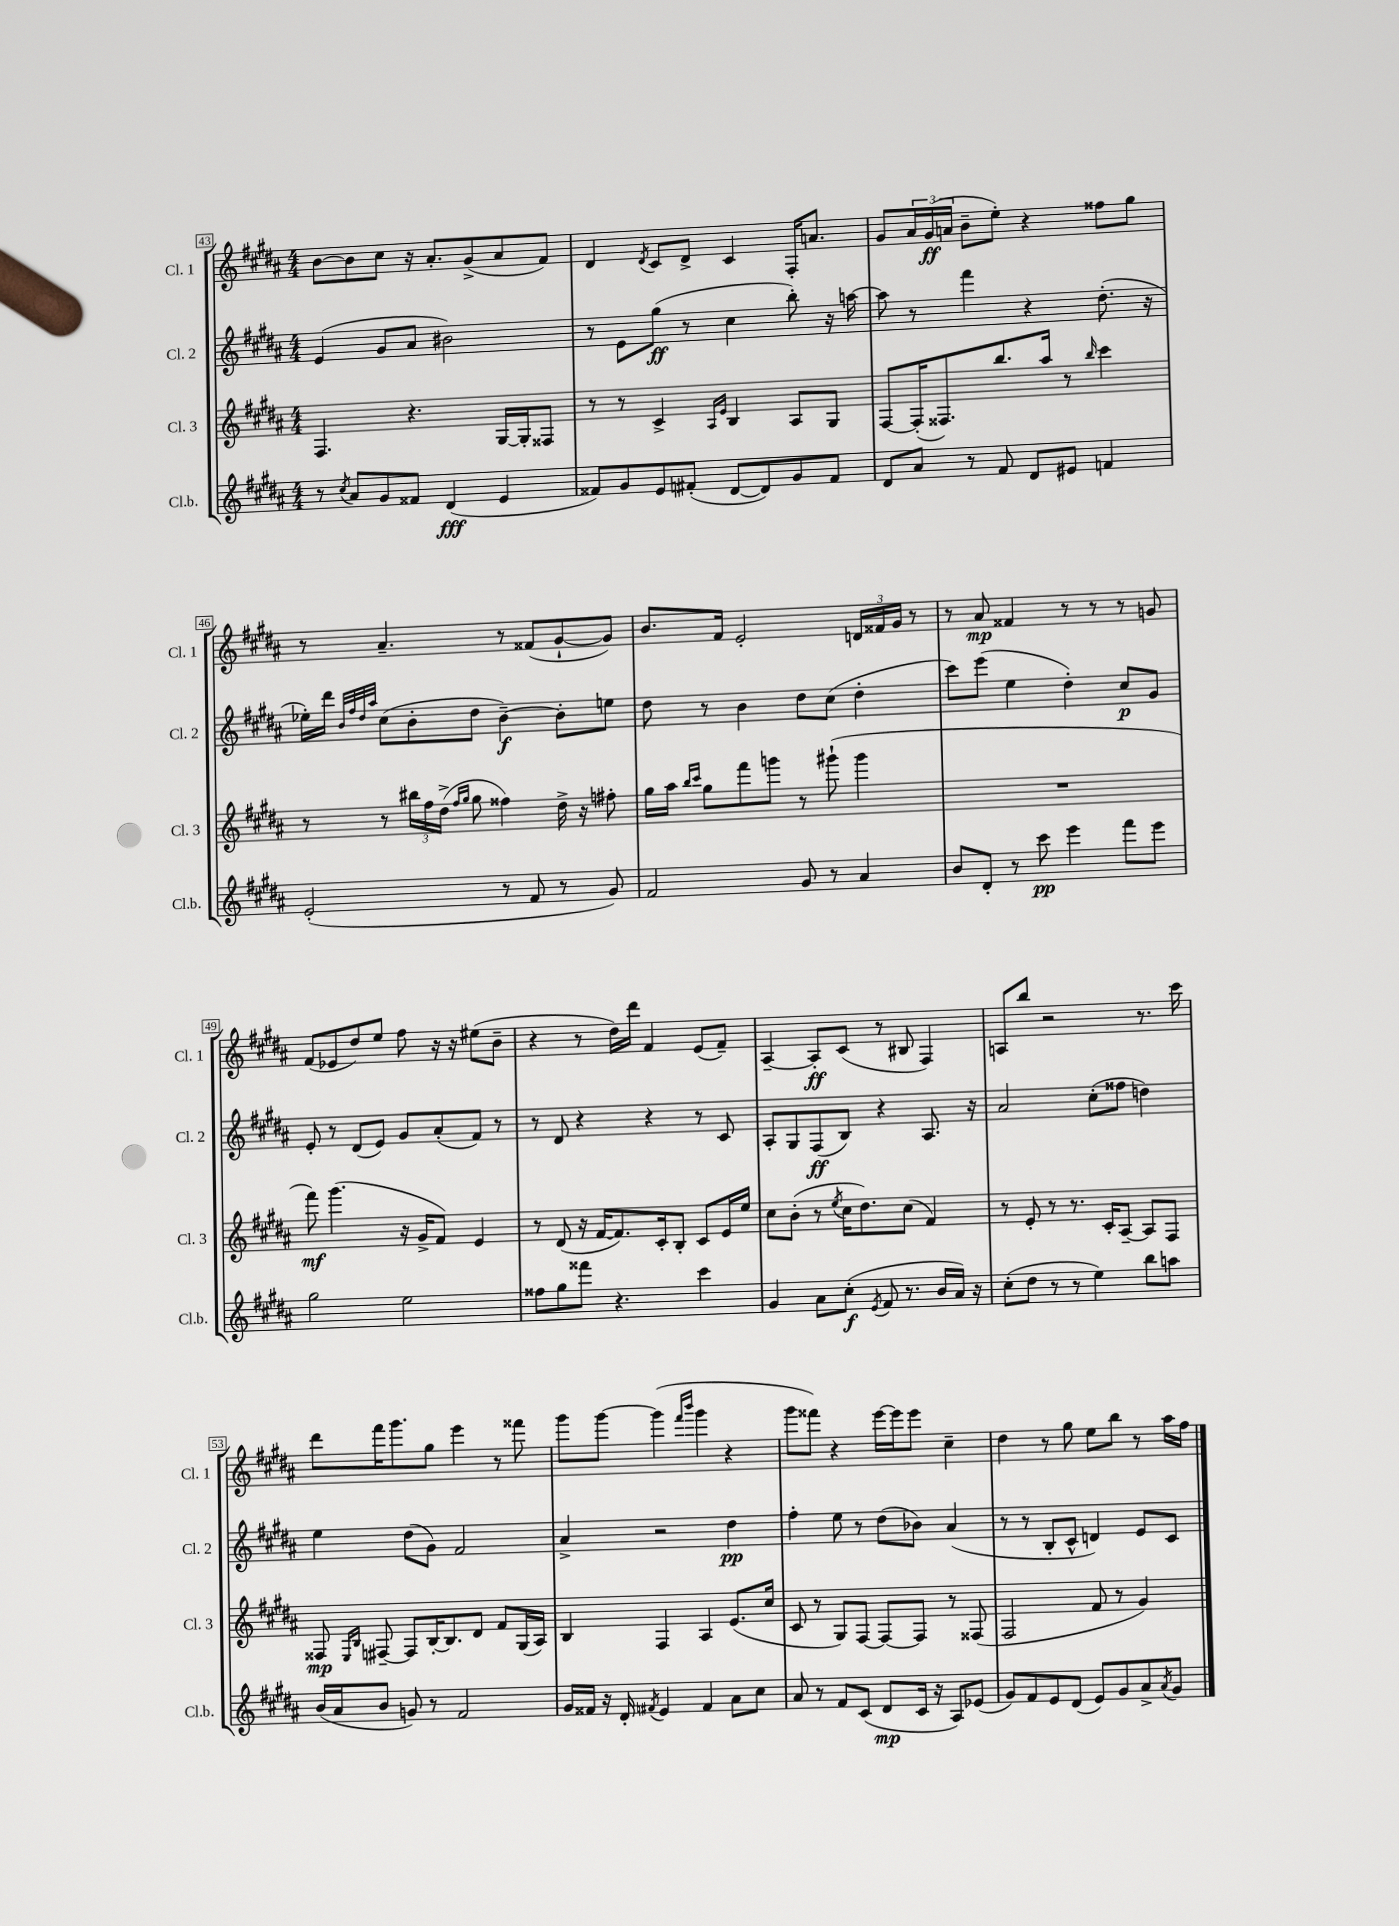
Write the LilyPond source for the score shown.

<<
\new StaffGroup <<
\new Staff = "s0" \with { instrumentName = "Cl. 1" shortInstrumentName = "Cl. 1" } {
    \clef treble \key b \major \numericTimeSignature \time 4/4
    b'8~ b'8 cis''8 r16 ais'8.-. gis'8->( ais'8 fis'8) |
    dis'4 \acciaccatura { dis'8 } cis'8 dis'8-> cis'4 fis16-. a'8. |
    gis'8 \tuplet 3/2 { ais'16 gis'16\ff( a'16 } b'8-- e''8-.) r4 fisis''8 gis''8 |
    r8 ais'4.-- r8 fisis'8( gis'8~-! gis'8) |
    b'8. fis'16 e'2-. \tuplet 3/2 { d'16 fisis'16 gis'16 } r8 |
    r8 ais'8\mp fisis'4 r8 r8 r8 g'8 |
    fis'8( ees'8 dis''8) e''8 fis''8 r16 r16 eis''8( b'8-- |
    r4 r8 dis''16) dis'''16 fis'4 e'8( fis'8--) |
    ais4~-- ais8-.\ff cis'8( r8 bis8 fis4) |
    a8 b''8 r2 r8. cis'''16 |
    dis'''8 fis'''16 gis'''8. gis''8 e'''4 r8 fisis'''8 |
    gis'''8 gis'''8~ gis'''4( \grace { fis'''16 b'''16 } gis'''4 r4 |
    gis'''8 fisis'''8) r4 e'''16~ e'''16 e'''8 cis''4-- |
    dis''4 r8 gis''8 e''8 b''8 r8 ais''16 fis''16 \bar "|." |
}
\new Staff = "s1" \with { instrumentName = "Cl. 2" shortInstrumentName = "Cl. 2" } {
    \clef treble \key b \major \numericTimeSignature \time 4/4
    e'4( gis'8 ais'8 bis'2) |
    r8 e'8 gis''8\ff( r8 cis''4 b''8-.) r16 a''16~ |
    a''8 r8 fis'''4 r4 dis''8.-.( r16 |
    ees''16-.) dis'''16 \grace { b'32 fis''32 dis''32 ais''32 } cis''8( b'8-. dis''8 b'4~--\f) b'8-. e''8 |
    dis''8 r8 b'4 dis''8 cis''8( dis''4-. |
    cis'''8) e'''8( e''4 dis''4-.) cis''8\p gis'8 |
    e'8-. r8 dis'8( e'8) gis'8 ais'8-.( fis'8) r8 |
    r8 dis'8 r4 r4 r8 cis'8 |
    ais8-. gis8 fis8\ff( b8) r4 ais8. r16 |
    ais'2 cis''8-.( fisis''8 d''4) |
    e''4 dis''8( gis'8) fis'2 |
    ais'4-> r2 dis''4\pp |
    fis''4-. e''8 r8 dis''8( bes'8) ais'4( |
    r8 r8 b8-. cis'8-^ d'4) e'8 cis'8 \bar "|." |
}
\new Staff = "s2" \with { instrumentName = "Cl. 3" shortInstrumentName = "Cl. 3" } {
    \clef treble \key b \major \numericTimeSignature \time 4/4
    fis4. r4. gis16~ gis16-. fisis8 |
    r8 r8 cis'4-> \grace { ais16 e'16 } b4 ais8 gis8 |
    fis8~ fis16-.( fisis8.) b''8. ais''16 r8 \grace { b''16 } cis'''4 |
    r8 r8 \tuplet 3/2 { bis''16 fis''16 dis''16->( } \grace { fis''16 gis''16 } gis''8 fisis''4) dis''16-> r16 fis''8-. |
    gis''16 ais''16 \grace { b''16 cis'''16 } gis''8 fis'''8 g'''8 r8 gis'''8-!( gis'''4 |
    R1 |
    fis'''8\mf) gis'''4.( r16 gis'16-> fis'8) e'4 |
    r8 dis'8( r16 fis'16~ fis'8.) cis'16-. b8-. cis'8 e'16 e''16 |
    cis''8 b'8-.( r8 \acciaccatura { e''8 } cis''16 dis''8.) cis''8( fis'4) |
    r8 e'8-. r8 r8. cis'16-. ais8~-- ais8 fis8 |
    fisis8\mp \grace { e16 b16 } fis8~-- fis8 b16~-. b8. dis'8 fis'8 gis16( ais16) |
    b4 fis4 ais4 e'8.( cis''16 |
    cis'8 r8 gis8) fis8~ fis8~ fis8 r8 fisis8( |
    fis2 fis'8 r8 gis'4) \bar "|." |
}
\new Staff = "s3" \with { instrumentName = "Cl.b." shortInstrumentName = "Cl.b." } {
    \clef treble \key b \major \numericTimeSignature \time 4/4
    r8 \acciaccatura { cis''8 } ais'8 gis'8 fisis'8 dis'4\fff( e'4 |
    fisis'8) gis'8 e'8 fis'8-.( dis'8~ dis'8) gis'8 fis'8 |
    dis'8 ais'8 r8 fis'8 dis'8 eis'8 f'4 |
    e'2-.( r8 fis'8 r8 gis'8) |
    fis'2 gis'8 r8 ais'4 |
    b'8 dis'8-. r8 cis'''8\pp e'''4 fis'''8 e'''8 |
    gis''2 e''2 |
    fisis''8 gis''8 fisis'''8 r4. cis'''4 |
    gis'4 ais'8 cis''8-.\f( \acciaccatura { e'8 } fis'8 r8. b'16 ais'16) r16 |
    cis''8-.( dis''8 r8 r8 e''4) b''8 a''8 |
    b'16( ais'16 b'8 g'8) r8 fis'2 |
    gis'16 fisis'16 r16 dis'16-. \acciaccatura { fis'8 } e'4 fis'4 ais'8 cis''8 |
    ais'8 r8 fis'8 cis'8( dis'8\mp cis'16 r16 ais8) ees'8( |
    gis'8) fis'8 e'8 dis'8( e'8) gis'8 ais'8-> \acciaccatura { ais'8 } gis'8 \bar "|." |
}
>>
>>
\layout { \context { \Score currentBarNumber = #43 \override BarNumber.stencil = #(make-stencil-boxer 0.1 0.3 ly:text-interface::print) } }
